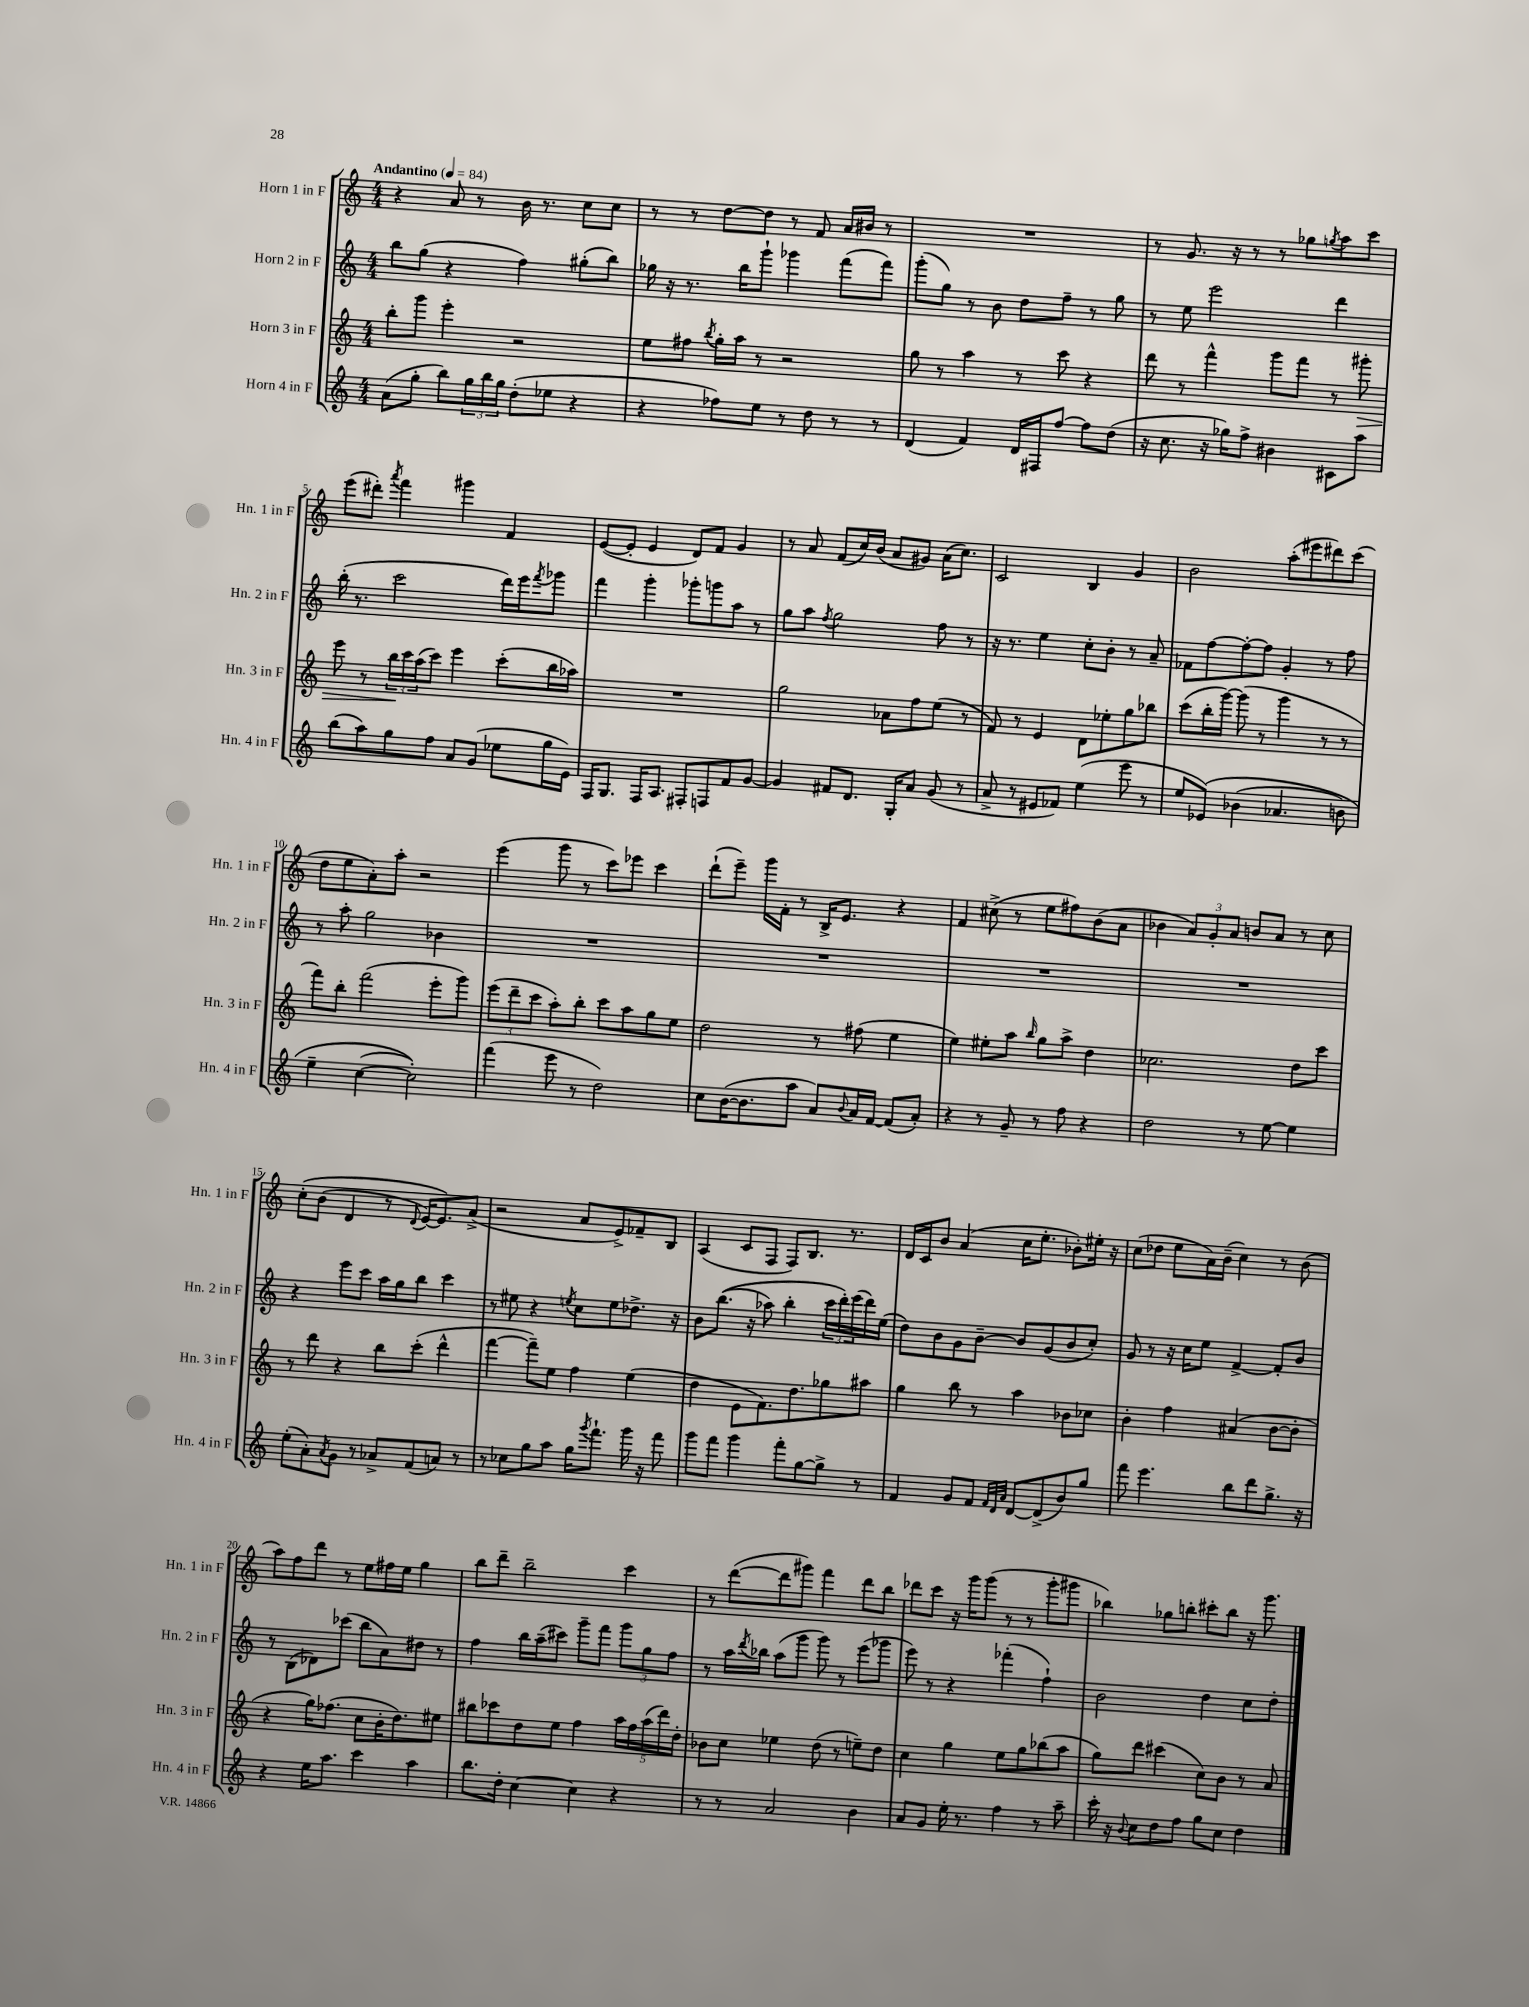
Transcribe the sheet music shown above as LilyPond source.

<<
\new StaffGroup <<
\new Staff = "s0" \with { instrumentName = "Horn 1 in F" shortInstrumentName = "Hn. 1 in F" } {
    \clef treble \key c \major \numericTimeSignature \time 4/4 \tempo "Andantino" 4 = 84
    r4 a'8 r8 b'16 r8. c''8 c''8 |
    r8 r8 d''8~ d''8 r8 f'8 a'16 bis'16 r8 |
    R1 |
    r8 g'8. r16 r8 r8 ges''8 \acciaccatura { g''8 } a''8 c'''8 |
    e'''8( dis'''8-.) \acciaccatura { a'''8 } f'''4 gis'''4 f'4 |
    e'8~( e'8-. e'4 d'8) f'8 g'4 |
    r8 a'8 f'8( c''16) b'16( a'8 gis'8) a'16( c''8.) |
    c'2 b4 g'4 |
    b'2 a''8-.( eis'''8 dis'''8) c'''8( |
    d''8 e''8 a'8-.) a''8-. r2 |
    e'''4( g'''8 r8 c'''8) ees'''8 c'''4 |
    d'''8-!( e'''8--) g'''16 f'16-. r8 b16-> e'8. r4 |
    f'4 cis''8->( r8 e''8 fis''8) b'8( a'8 |
    bes'4 \tuplet 3/2 { a'8) g'8-. a'8 } b'8 a'8 r8 c''8 |
    c''8-.\( b'8( d'4 r8 \appoggiatura { d'8 } e'16~) e'8.\) a'8->( |
    r2 a'8 e'8->) fes'8-- b8 |
    a4( c'8 f8 f8) b8. r8. |
    d'16 c'16 b'8 a'4( c''16 e''8.-. bes'8-.) eis''16-. r16 |
    c''8( des''8 e''8 a'16) b'16--( c''4) r8 b'8( |
    a''8) f''8 d'''8 r8 e''8 fis''16 e''16 g''4 |
    b''8 d'''8-- b''2-- c'''4 |
    r8 d'''8~( d'''8 gis'''8) f'''4 d'''8 b''8 |
    des'''8 c'''8 r16 g'''16 g'''8( r8 r8 g'''8-. gis'''8 |
    bes''4) ges''8 b''8-. cis'''8-. b''8 r16 g'''8. \bar "|." |
}
\new Staff = "s1" \with { instrumentName = "Horn 2 in F" shortInstrumentName = "Hn. 2 in F" } {
    \clef treble \key c \major \numericTimeSignature \time 4/4
    b''8 g''8( r4 f''4) gis''8-.( b''8) |
    ges''16 r16 r8. b''16 g'''8-! ges'''4 f'''8( f'''8) |
    g'''8-.( g''8) r8 b'8 d''8 f''8-- r8 g''8 |
    r8 e''8 e'''2 d'''4 |
    b''16-.( r8. c'''2 d'''16) e'''16 \acciaccatura { f'''8 } ges'''8 |
    f'''4 g'''4-. ges'''8-. g'''8 a''8 r8 |
    g''8 a''8 \acciaccatura { f''8 } g''2 f''8 r8 |
    r16 r8. e''4 c''8-. b'8-. r8 a'8-- |
    fes'8 f''8~ f''8~-. f''8 g'4-. r8 f''8 |
    r8 a''8-. g''2 bes'4 |
    R1 |
    R1 |
    R1 |
    R1 |
    r4 e'''8 c'''8 a''16 g''16 b''8 c'''4 |
    r8 eis''8 r4 \acciaccatura { e''8 } c''8 e''8 des''8.-> r16 |
    b'8 b''8.(\( r16 aes''8) b''4-. \tuplet 3/2 { c'''16 d'''16-.\) e'''16( } d'''16) e''16( |
    d''8) b'8 g'8 b'8~-- b'8 g'8( b'8 c''8-.) |
    g'8 r8 r16 c''16 e''8 f'4~-> f'8-. b'8 |
    r8 b8( des'8) ces'''8( b''8 a'8) dis''8 r8 |
    f''4 b''16 a''16--( cis'''8) g'''8-- f'''8 \tuplet 3/2 { g'''8 g''8 f''8 } |
    r8 a''16 \acciaccatura { d'''8 } bes''16 a''8( g'''8 g'''8) r8 e'''8( ges'''8 |
    e'''8) r8 r4 fes'''4-.( f''4-!) |
    b'2 d''4 c''8 d''8-. \bar "|." |
}
\new Staff = "s2" \with { instrumentName = "Horn 3 in F" shortInstrumentName = "Hn. 3 in F" } {
    \clef treble \key c \major \numericTimeSignature \time 4/4
    b''8-. g'''8 e'''4-. r2 |
    e''8 fis''8 \acciaccatura { b''8 } g''16-. a''16 r8 r2 |
    g''8 r8 a''4 r8 c'''8 r4 |
    d'''8 r8 f'''4-^ g'''8 f'''8 r8 gis'''8-.\> |
    e'''8 r8 \tuplet 3/2 { b''16\! c'''16 a''16( } c'''8) e'''4 c'''8-.( b''16 aes''16) |
    R1 |
    g''2 aes'8 f''8 e''8( r8 |
    f'8) r8 e'4 d'8 ees''8-. g''8 bes''8 |
    c'''8( b''16-. g'''16~) g'''8( r8 g'''4 r8 r8 |
    f'''8) b''8-. f'''2( e'''8-. g'''8) |
    \tuplet 3/2 { e'''8( d'''8-- c'''8 } a''8-.) b''8-. c'''8 a''8 g''8 e''8 |
    d''2 r8 fis''8( e''4 |
    e''4) eis''8-. a''8 \grace { b''16 } g''8 a''8-> d''4 |
    ces''2. d''8 c'''8 |
    r8 d'''8 r4 b''8 c'''8-.( d'''4-^ |
    f'''4~ f'''8--) e''8 f''4 e''4( |
    d''4 e'8 f'8.) d''8. ges''8 ais''8 |
    g''4 b''8 r8 a''4 bes'8 ces''8 |
    b'4-. f''4 ais'4( b'8~ b'8-. |
    r4 g''16) fes''8.( c''8 b'16-. d''8.) eis''8 |
    bis''8 ces'''8 d''8 e''8 f''4 \tuplet 5/4 { a''16 f''16 a''16( d'''16) d''16-. } |
    bes'8 c''8 ees''4 d''8( r8 e''8--) d''8 |
    c''4 g''4 e''8 g''8 bes''8( a''8 |
    g''8) d'''8 cis'''4( c''8) b'8 r8 a'8 \bar "|." |
}
\new Staff = "s3" \with { instrumentName = "Horn 4 in F" shortInstrumentName = "Hn. 4 in F" } {
    \clef treble \key c \major \numericTimeSignature \time 4/4
    a'8( g''8-. b''8) \tuplet 3/2 { g''16 b''16 g''16 } d''8-.( ees''8 r4 |
    r4 fes''8) e''8 r8 d''8 r8 r8 |
    d'4( f'4) d'16 fis16 f''8~ f''8 d''8( |
    r16 c''8. r16 ges''16) f''8-> bis'4 cis'8 a''8 |
    b''8( a''8) g''8 f''8 a'8 g'8( ees''8 g''16 e'16) |
    f16 g8. f16 a8. fis8-. f8 f'8 g'8~ |
    g'4 fis'8 d'8. g16-. a'8 g'8( r8 |
    a'8-> r8 eis'8 fes'8) e''4( e'''8 r8 |
    e''8 ees'8)\( bes'4( aes'4. b'8) |
    e''4-- c''4~( c''2-.)\) |
    f'''4( e'''8 r8 d''2) |
    c''8 b'16~( b'8. a''8 a'8) \appoggiatura { b'8 } a'16 f'16~ f'8( a'8-.) |
    r4 r8 g'8-- r8 f''8 r4 |
    d''2 r8 e''8~ e''4 |
    e''8-.( a'8-.) \acciaccatura { a'8 } g'8 r8 aes'8-> f'8( a'8) r8 |
    r8 ces''8 g''8 a''8 g''16 \acciaccatura { g'''8 } f'''8.-! g'''16 r16 f'''8 |
    g'''8 f'''8 g'''4 f'''8-. g''8~ g''8-> r8 |
    f'4 g'8 f'8 \grace { f'32 d'32 a'32 } d'8~ d'8->( b'8) g''8 |
    f'''8 e'''4. b''8 d'''8 g''8.-> r16 |
    r4 e''16 a''8. c'''4 a''4 |
    b''8. d''16-. c''4~ c''4 r4 |
    r8 r8 a'2 b'4 |
    a'8 g'8 e''16-. r8. f''4 r8 a''8-- |
    c'''16-. r16 \appoggiatura { b'8 } c''8 d''8 f''8 g''8 c''8 d''4 \bar "|." |
}
>>
>>
